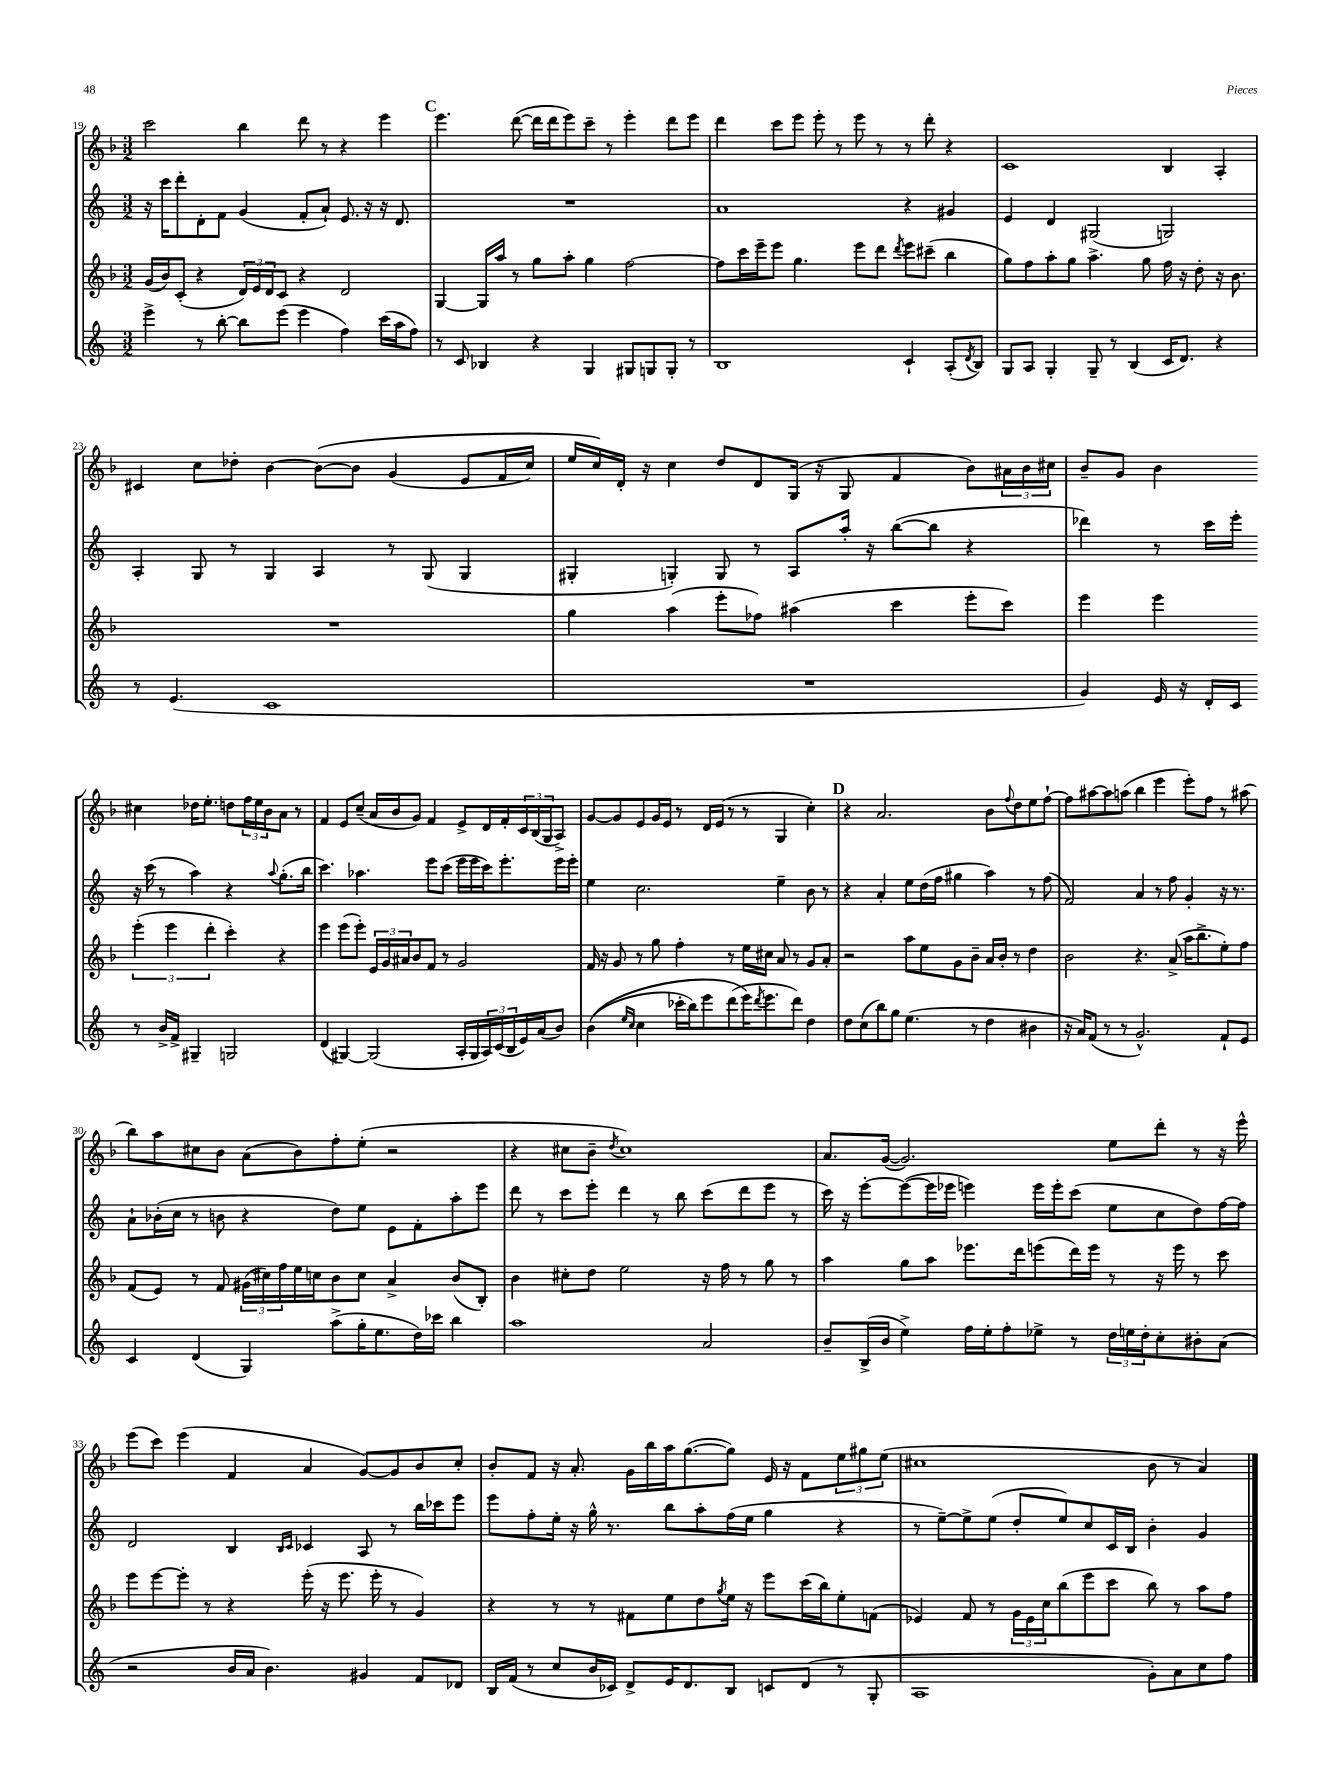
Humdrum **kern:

**kern	**kern	**kern	**kern
*staff4	*staff3	*staff2	*staff1
*clefG2	*clefG2	*clefG2	*clefG2
*k[]	*k[b-]	*k[]	*k[b-]
*M3/2	*M3/2	*M3/2	*M3/2
4eee^\	(16g/LL	16r	2ccc\
.	16b-/J)	16ccc\LK	.
.	(8c'/J	8ddd'\	.
8r	4r	8d'\	.
[8bb'\	.	8f\J	.
8bb\]L	24d/LL)	(4g/	4bb-\
.	24e/	.	.
.	24d/J	.	.
(8eee\J	8c/J	.	.
4eee\	4r	8f'/L	8ddd\
.	.	8a`/J)	8r
4ff\)	2d/	8.e/	4r
.	.	16r	.
(16ccc\LL	.	16r	4eee\
16aa\J	.	8.d/	.
8ff\J)	.	.	.
=	=	=	=
8r	[4G/	1.r	4.eee\
8c/	.	.	.
4B-/	16G/]LL	.	.
.	16aa/JJ	.	.
.	8r	.	([8ddd\
4r	8gg\L	.	16ddd\]LL
.	.	.	16ddd\J
.	8aa'\J	.	8eee\)
4G/	4gg\	.	8ccc~\J
.	.	.	8r
8G#/L	[2ff\	.	4eee'\
8G/	.	.	.
8G'/J	.	.	8ddd\L
8r	.	.	8eee\J
=	=	=	=
1B	8ff\]L	1a	4ddd\
.	16ccc\L	.	.
.	16eee~\J	.	.
.	8eee\J	.	8ccc\L
.	4.gg\	.	8eee\J
.	.	.	8eee'\
.	.	.	8r
.	8eee\L	.	8eee\
.	8ddd\J	.	8r
.	8qddd/	.	.
4c`/	8eee\L	4r	8r
.	(8ccc#~\J	.	8ddd'\
(8A'/L	4bb-\	4g#/	4r
8qd/	.	.	.
8B/J)	.	.	.
=	=	=	=
8G/L	8gg\L)	4e/	1c
8A/J	8ff\	.	.
4G'/	8aa'\	4d/	.
.	8gg\J	.	.
8G~/	4.aa^\	(2G#/	.
8r	.	.	.
(4B/	.	.	.
.	8gg\	.	.
16c/LK	16ff\	2G/)	4B-/
8.d/J)	16r	.	.
.	8dd'\	.	.
4r	16r	.	4A'/
.	8.b-\	.	.
=	=	=	=
8r	1.r	4A'/	4c#/
(4.e/	.	.	.
.	.	8G/	8cc\L
.	.	8r	8dd-'\J
1c	.	4G/	[4b-\
.	.	4A/	&(8b-\_L
.	.	.	8b-\]J
.	.	8r	(4g/
.	.	(8G/	.
.	.	4G/	8e/L
.	.	.	16f/L
.	.	.	16cc/JJ)
=	=	=	=
1.r	4gg\	4G#'/	16ee/LL
.	.	.	16cc/&)
.	.	.	16d'/JJ
.	.	.	16r
.	(4aa\	4G'/)	4cc\
.	8eee'\L	8G/	8dd/L
.	8ff-\J)	8r	8d/
.	(4aa#\	8A/L	(16G/Jk
.	.	.	16r
.	.	16aa'/Jk	8G/
.	.	16r	.
.	4ccc\	([8bb\L	4f/
.	.	8bb\]J	.
.	8eee'\L	4r	8b-\L)
.	8ccc\J)	.	24a#\L
.	.	.	24b-\
.	.	.	24cc#\JJ
=	=	=	=
4g/)	4eee\	4ddd-\)	8b-~/L
.	.	.	8g/J
16e/	4eee\	8r	4b-\
16r	.	.	.
16d'/LL	.	16ccc\LL	.
16c/JJ	.	16eee'\JJ	.
8r	(6eee'\	16r	4cc#\
.	.	(16ccc\	.
16b^/LL	.	8r	.
.	6eee\	.	.
16f^/JJ	.	.	.
4G#~/	.	4aa\)	16dd-\LK
.	.	.	8.ee'\J
.	6ddd'\	.	.
2G/	4ccc'\)	4r	8dd\L
.	.	.	24ff\L
.	.	.	24ee\
.	.	.	24b-\J
.	.	8qqaa/	.
.	4r	(8.gg'\L	8a\J
.	.	.	8r
.	.	16bb\Jk	.
=	=	=	=
(4d/	4eee\	4.ccc\)	4f/
[4G#/)	(8eee\L	.	8e/L
.	8eee'\J)	4.aa-\	(8cc~/J
(2G#/]	24e/LL	.	16a/LL
.	24g/	.	.
.	.	.	16b-/J
.	24a#/J	.	.
.	8b-/	.	8g/J)
.	8f/J	8eee\L	4f/
.	8r	(8ccc\J	.
16A'/LL	2g/	16eee\LL	8e^/L
16G#/	.	16eee\	.
24A/)	.	16ccc\J)	16d/L
(24c/	.	.	.
.	.	8.eee'\	16f'/
24B/	.	.	.
16e/)	.	.	24c/
.	.	.	(24B-/
(16a/J	.	.	.
.	.	.	24G/J
8b/J)	.	16eee\L	8A^/J)
.	.	16eee'\JJ	.
=	=	=	=
&((4b\	16f/	4ee\	[8g/L
.	16r	.	.
.	8g/	.	8g/]
16qqee/LL	.	.	.
16qqcc/JJ	.	.	.
4cc\	8r	2.cc\	8e/
.	8gg\	.	16g/L
.	.	.	16e/JJ
16ccc-'\LL	4ff'\	.	8r
16bb\J)	.	.	.
8eee\	.	.	16d/LL
.	.	.	(16e/JJ
(8ddd\	8r	.	8r
16eee\K&)	16ee\LL	.	8r
8qddd/	.	.	.
8.eee\	16cc#\JJ	.	.
.	8a/	4ee~\	4G/
8ddd\J)	8r	.	.
4dd\	8g/L	8b\	4cc'\)
.	8a'/J	8r	.
=	=	=	=
8dd\L	2r	4r	4r
(8cc\	.	.	.
8bb\)	.	4a'/	2.a/
8gg\J	.	.	.
(4.ee\	8aa\L	8ee\L	.
.	8ee\	(16dd\L	.
.	.	16ff\JJ	.
.	8g\	4gg#\	.
8r	8b-~\J	.	.
4dd\	16a/LL	4aa\)	8b-\L
.	16b-'/JJ	.	.
.	.	.	8qqff/
.	8r	.	8dd\
4b#\	4dd\	8r	8ee\
.	.	(8ff\	[8ff`\J
=	=	=	=
16r	2b-\	2f/)	8ff\]L
16a/LK)	.	.	.
(8f/J	.	.	[8aa#\
8r	.	.	8aa#\]
8r	.	.	(8aa\J
2.g^^/)	4.r	4a/	4bb-\
.	.	8r	4eee\
.	(8a^/	8ff\	.
.	16aa\LK	4g'/	8eee'\L)
.	8.bb-^\	.	.
.	.	.	8ff\J
8f`/L	8ee'\)	16r	8r
.	.	8.r	.
8e/J	8ff\J	.	(8aa#\
=	=	=	=
4c/	(8f/L	8a`\L	8bb-\L)
.	8e/J)	(16b-'\L	8aa\
.	.	16cc\JJ	.
(4d/	8r	8r	8cc#\
.	8f/	8b\	8b-\J
4G/)	(24g#\LL	4r	(8a\L
.	24cc#\)	.	.
.	24ff\	.	.
.	16ee\	.	8b-\)
.	16cc\J	.	.
(8aa^\L	8b-\	8dd\L)	8ff'\
16gg'\K	8cc\J	8ee\J	(8ee'\J
8.ee\	.	.	.
.	4a^/	8e\L	2r
16dd\L)	.	8f'\	.
16ccc-\JJ	.	.	.
4bb\	(8b-/L	8aa'\	.
.	8B-'/J)	8eee\J	.
=	=	=	=
1aa	4b-\	8ddd\	4r
.	.	8r	.
.	8cc#'\L	8ccc\L	8cc#\L
.	8dd\J	8eee'\J	8b-~\J
.	.	.	8qdd/
.	2ee\	4ddd\	1cc#)
.	.	8r	.
.	.	8bb\	.
2a/	16r	(8ccc\L	.
.	16ff\	.	.
.	8r	8ddd\	.
.	8gg\	8eee\J	.
.	8r	8r	.
=	=	=	=
8b~/L	4aa\	16ccc\)	8.a/L
.	.	16r	.
(16B^/L	.	[8eee'\L	.
16b/JJ	.	.	([16g/Jk
4ee^\)	8gg\L	(8eee\_	2.g/])
.	8aa\J	16eee\]L	.
.	.	16eee-\JJ	.
16ff\LL	8.eee-\L	4eee\)	.
16ee'\J	.	.	.
8ff'\	.	.	.
.	16ddd\k	.	.
8ee-^\J	(8eee\	16eee\LL	.
.	.	16eee'\J	.
8r	16ddd\L)	(8ccc\J	.
.	16eee\JJ	.	.
24dd\LL	8r	8ee\L	8ee\L
24ee\	.	.	.
24dd'\J	.	.	.
8cc'\	16r	8cc\	8ddd'\J
.	16eee\	.	.
8b#'\	8r	8dd\)	8r
(8a\J	8ccc\	[16ff\L	16r
.	.	16ff\]JJ	16eee^^\
=	=	=	=
2r	8eee\L	2d/	(8eee\L
.	[8eee\	.	8ccc\J)
.	8eee'\]J	.	(4eee\
.	8r	.	.
16b/LL	4r	4B/	4f/
16a/JJ	.	.	.
4.b\)	.	.	.
.	.	16qqB/LL	.
.	.	16qqc/JJ	.
.	(16eee'\	4c-/	4a/
.	16r	.	.
.	8.eee\	.	.
4g#/	.	8A/	[8g/L)
.	16eee'\	.	.
.	8r	8r	8g/]
8f/L	4g/)	16bb\LL	8b-/
.	.	16ccc-\J	.
8d-/J	.	8eee\J	8cc'/J
=	=	=	=
16B/LL	4r	8eee\L	8b-'/L
(16f/JJ	.	.	.
8r	.	8ff'\	8f/J
8cc/L	8r	16ee'\Jk	16r
.	.	16r	8.a'/
16b/L	8r	16gg^^\	.
16c-/JJ)	.	8.r	.
8d^/L	8f#\L	.	16g\LL
.	.	.	16bb-\
16e/K	8ee\	8bb\L	16aa\J
8.d/	.	.	([8.gg\
.	8dd\	8aa'\	.
.	8qgg/	.	.
8B/J	16ee\Jk	(16ff\L	8gg\]J)
.	16r	16ee\JJ	.
8c/L	8eee\L	4gg\	16e/
.	.	.	16r
(8d/J	(16ccc\L	.	8f\L
.	16bb-\J)	.	.
8r	8ee'\	4r	12ee\
.	.	.	12gg#\
8G'/	(8f\J	.	.
.	.	.	(12ee\J
=	=	=	=
1A	4e-/)	8r	1cc#
.	.	[8ee~\L)	.
.	8f/	8ee^\]	.
.	8r	(8ee\J	.
.	24g\LL	8dd'/L	.
.	24e-\	.	.
.	24cc\J	.	.
.	(8bb-\	8ee/)	.
.	8eee\	8cc/	.
.	8ccc\J	16c/L	.
.	.	16B/JJ	.
8g'\L)	8bb-\)	4b'\	8b-\
8a\	8r	.	8r
8cc\	8aa\L	4g/	4a/)
8ff\J	8ff\J	.	.
==	==	==	==
*-	*-	*-	*-
